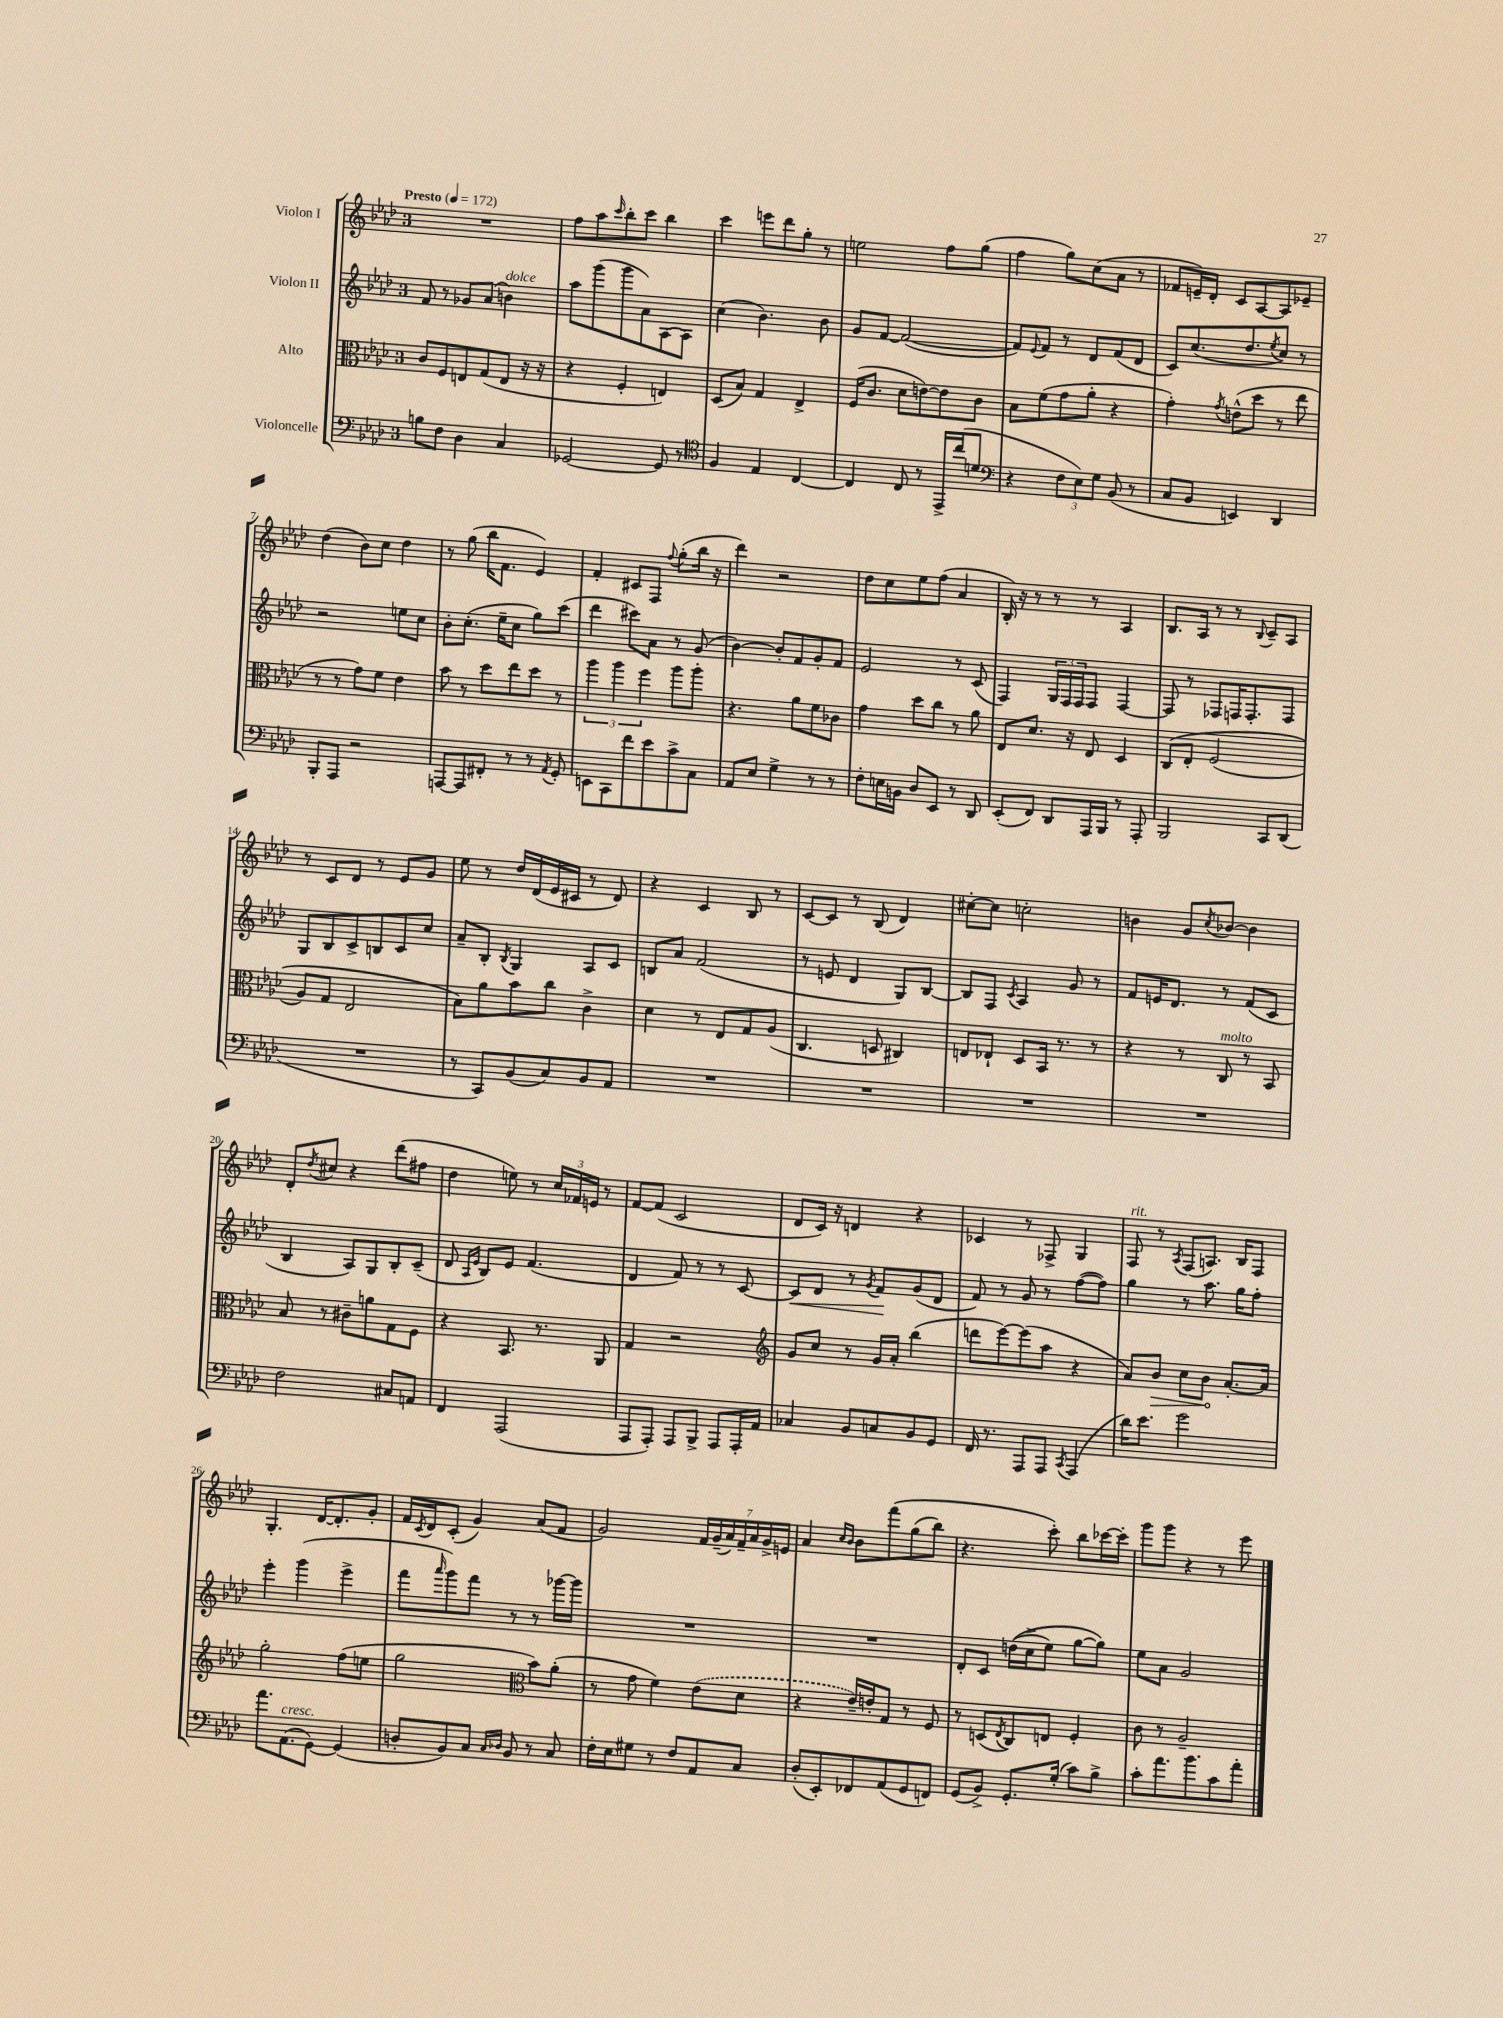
<<
\new StaffGroup <<
\new Staff = "s0" \with { instrumentName = "Violon I" } {
    \clef treble \key aes \major \once \override Staff.TimeSignature.style = #'single-digit \time 3/4 \tempo "Presto" 4 = 172
    R2. |
    f''8 aes''8 \grace { c'''16 } bes''8-. c'''8 bes''4 |
    c'''4 e'''8 des'''8 g''8-. r8 |
    e''2 f''8 g''8( |
    f''4 g''8) c''8( aes'8 r8 |
    fes'8 e'16--) des'16-. c'8 aes8~ aes8 ees'8-- |
    des''4( bes'8) c''8 des''4 |
    r8 g''8( bes''16 f'8. ees'4) |
    f'4-. cis'8 f8 \appoggiatura { f''8 } g''8-.( bes''16 r16 |
    des'''4) r2 |
    des''8 c''8 ees''8 f''8( aes'4 |
    bes16-.) r16 r8 r8 r8 aes4 |
    bes8. aes16 r8 r8 \appoggiatura { bes8 } c'8-- aes8 |
    r8 c'8 des'8 r8 ees'8 g'8 |
    ees''8 r8 des''16 des'16( ees'16 cis'16 r8 des'8) |
    r4 c'4 bes8 r8 |
    c'8~ c'8 r8 bes8( des'4) |
    cis''8~-. cis''8 c''2-. |
    b'4 g'8 \acciaccatura { c''8 } bes'8~ bes'4 |
    des'8-. \acciaccatura { des''8 } cis''8 r4 des'''8( fis''8 |
    des''4 e''8) r8 \tuplet 3/2 { c''16 fes'16 e'16 } r8 |
    f'8~ f'8( c'2 |
    des'8 c'16) r16 d'4 r4 |
    ces'4 r8 fes8-> g4 |
    f8^\markup { \italic "rit." } r8 \acciaccatura { aes8 } f8( a8.) bes16 f8 |
    g4.-. des'16~ des'8.-. g'8-. |
    f'16 \acciaccatura { c'8 } des'16 c'8-.( g'4) aes'8( f'8 |
    g'2) \tuplet 7/4 { f'16 g'16--( aes'16) f'16-- aes'16 g'16-> e'16 } |
    aes'4 \grace { c''16 bes'16 } bes'8 f'''8\( g''8( bes''8) |
    r4. c'''8-.\) bes''8 ces'''16~ ces'''16-. |
    g'''8 g'''8 r4 r8 ees'''8 \bar "|." |
}
\new Staff = "s1" \with { instrumentName = "Violon II" } {
    \clef treble \key aes \major \once \override Staff.TimeSignature.style = #'single-digit \time 3/4
    f'8 r8 ges'8 aes'8( b'4^\markup { \italic "dolce" }) |
    aes''8 g'''8( g'''8 aes'8) aes8~ aes8 |
    c''4( bes'4.) bes'8 |
    g'8 f'8~ f'2~( |
    f'8) \appoggiatura { ees'8 } f'8 r8 des'8 f'8( des'8 |
    c'8) c''8.( des''8. \acciaccatura { ees''8 } c''8) r8 |
    r2 e''8 c''8 |
    bes'8-. c''8.-.( ees''16-- c''8 g''8) c'''8( |
    des'''4 cis'''8) aes'8 r8 g'8( |
    bes'4~) bes'8-. f'8 g'8-. f'8 |
    ees'2 r8 c'8( |
    f4) \tuplet 3/2 { g16 f16 f16 } f8 f4~ |
    f8 r8 fes8 f16 f8.-. f8 |
    g8 bes8 c'8-> b8 c'8 c''8 |
    aes'8-- bes8-. \acciaccatura { bes8 } g4 aes8 c'8 |
    b8 aes'8 f'2( |
    r8 e'8 des'4 g8) bes8~ |
    bes8 f8 \acciaccatura { c'8 } aes4 g'8 r8 |
    f'8 e'16 des'8. r8 f'8( c'8 |
    bes4 aes8) g8 bes8-. c'8--( |
    des'8 \grace { aes16 ees'16 } bes8) ees'8 f'4.( |
    des'4 f'8) r8 r8 c'8~ |
    c'8\< des'8 r8 \acciaccatura { g'8 } f'8\! g'8( des'8 |
    f'8) r8 g'8 r8 f''8~( f''8) |
    g''4 r8 aes''8. g''16 f''8-. |
    ees'''4-. g'''4( ees'''4-> |
    f'''8 \grace { aes'''16 } g'''8) f'''8 r8 r8 ges'''16~ ges'''16 |
    R2. |
    R2. |
    des'8-. c'8 d''16(\( c''16-> ees''8) g''8~ g''8\) |
    ees''8 aes'8 g'2 \bar "|." |
}
\new Staff = "s2" \with { instrumentName = "Alto" } {
    \clef alto \key aes \major \once \override Staff.TimeSignature.style = #'single-digit \time 3/4
    c'8 f8 e8 g8( e8 r16 r16 |
    r4 f4-. e4) |
    des8( bes8) g4 ees4-> |
    f16( c'8. des'8 e'8~) e'8 c'8 |
    bes8 f'8( g'8 aes'8-. r4 |
    g'4-.) \acciaccatura { g'8 } e'8-^( des''8 r8 ees''8 |
    r8 r8 g'8) f'8 ees'4 |
    bes'8 r8 des''8 ees''8 des''8 r8 |
    \tuplet 3/2 { aes''4 aes''4 f''4 } aes''8 aes''8-. |
    r4. aes'8 f'8 ces'8 |
    g'4 des''8 c''8 r8 aes'8 |
    ees8 des'8. r16 ees8 des4 |
    c8\( ees8-. f2( |
    aes8) g8 ees2 |
    bes8\) aes'8 bes'8 c''8 c'4-> |
    des'4 r8 ees8 g8 aes8( |
    c4. d8 cis4) |
    e8 ees8-! des8 bes,16 r8. r8 |
    r4 r8 c8^\markup { \italic "molto" } r8 bes,8 |
    bes8 r8 cis'8-- a'8 g8 f8 |
    r4 bes,8. r8. aes,8 |
    g4 r2 |
    \clef treble g'8 c''8 r8 g'16 aes'16-. bes''4( |
    d'''8 ees'''8~) ees'''8( aes''8 r4 |
    aes'8) \once \override Hairpin.circled-tip = ##t bes'8\> c''8 bes'8\! aes'8.~-. aes'16 |
    g''2-. f''8( e''8 |
    g''2 \clef alto bes'8) aes'8-.( |
    r8 g'8 f'4) \once \slurDashed ees'8( des'8 |
    r4 ees'16--) e'16-. g8 r8 f8 |
    r8 d8( \acciaccatura { ees8 } c8) e8 f4-. |
    c'8 r8 aes2-- \bar "|." |
}
\new Staff = "s3" \with { instrumentName = "Violoncelle" } {
    \clef bass \key aes \major \once \override Staff.TimeSignature.style = #'single-digit \time 3/4
    b8 f8 des4 c4 |
    ges,2~ ges,8 r8 |
    \clef tenor f4 ees4 c4~ |
    c4 c8 r8 ees,16-> c''16( d'8 |
    \clef bass r4 \tuplet 3/2 { f8 ees8) g8 } bes,8( r8 |
    c8 bes,8 e,4) des,4 |
    bes,,8-. aes,,8 r2 |
    a,,8~ a,,8 fis,8-. r8 r8 \acciaccatura { aes,8 } g,8-. |
    e,8 c,8 f'8 ees'8 c'8-> c8 |
    aes,8 ees8 g4-> r8 r8 |
    f8-. e16 b,16 des8 ees,8 r8 des,8 |
    ees,8-.( f,8) des,8 aes,,16 bes,,16 r8 aes,,8-. |
    bes,,2 c,8 des,8( |
    R2. |
    r8 c,8) bes,8( c8) bes,8 aes,8 |
    R2. |
    R2. |
    R2. |
    R2. |
    f2 cis8 a,8 |
    f,4 aes,,2( |
    aes,,8 aes,,8-.) aes,,8 bes,,8-> aes,,8 aes,,16-. aes,16 |
    ces4 bes,8 c8 bes,8 g,8 |
    f,16 r8. aes,,8 aes,,8 \acciaccatura { c,8 } aes,,4( |
    des'16) ees'8. g'2 |
    aes'8. aes,8.^\markup { \italic "cresc." }( g,8~) g,4( |
    d8-. bes,8) c8 \grace { c16 des16 } bes,8 r8 c8 |
    f16-. ees16 gis8 r8 f8 aes,8 c8 |
    des8-.( ees,8-.) fes,8 aes,8( g,8 f,8) |
    g,8( bes,8->) g,8.-. g16-.( c'8) bes8-> |
    c'8-. aes'8. bes'8. c'8 aes'8-. \bar "|." |
}
>>
>>
